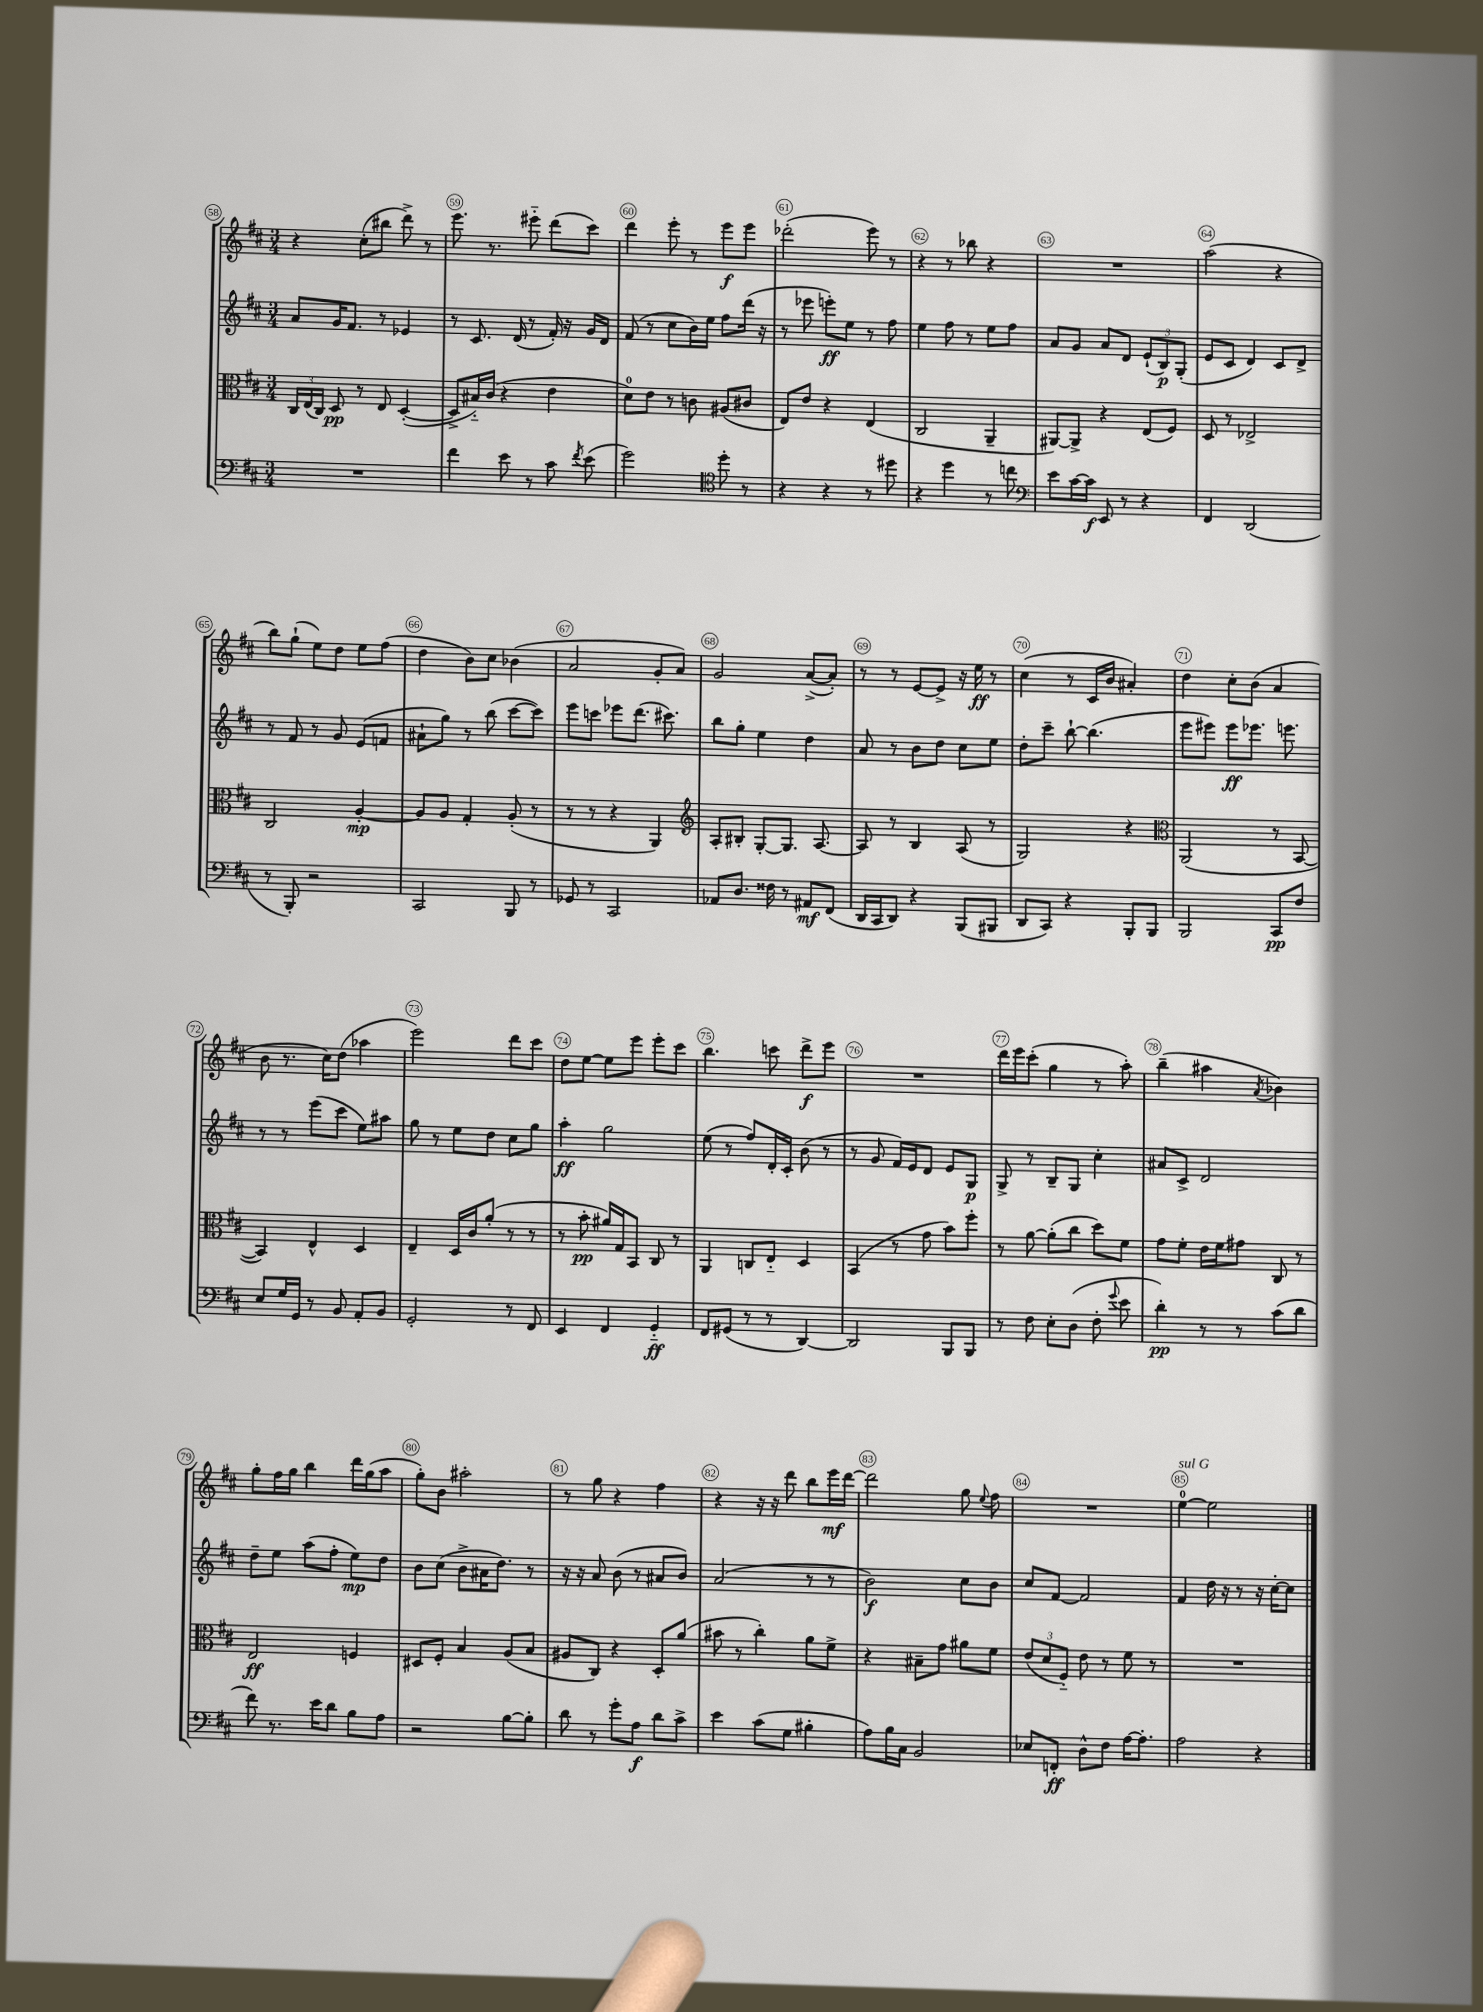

**kern	**kern	**kern	**kern
*staff4	*staff3	*staff2	*staff1
*clefF4	*clefC3	*clefG2	*clefG2
*k[f#c#]	*k[f#c#]	*k[f#c#]	*k[f#c#]
*M3/4	*M3/4	*M3/4	*M3/4
2.r	24C#	8a	4r
.	(24E	.	.
.	24C#)	.	.
.	8D	16g	.
.	.	8.f#	.
.	8r	.	(8cc#'
.	8E	8r	8bb#
.	([4D'	4e-	8ddd^)
.	.	.	8r
=	=	=	=
4f#	8D^]	8r	8.eee
.	16B#'~)	8.c#	.
.	(16c#	.	8.r
8e	4r	.	.
.	.	(16d	.
8r	.	8r	8eee#'~
8c#	4e	16f#')	(8ddd
.	.	16r	.
8qf#	.	.	.
(8e	.	16g	8ccc#)
.	.	16d	.
=	=	=	=
2g)	8d)	(8f#	4ddd
.	8e	8r	.
.	8r	8cc#	8eee'
.	8c	16b)	8r
.	.	16ee	.
*clefC4	*	*	*
8dd'	(8A#	8ff#	8eee
8r	8c#	(16ddd	8eee
.	.	16r	.
=	=	=	=
4r	8E)	8r	(2ddd-'
.	8e	8eee-	.
4r	4r	8eee')	.
.	.	8ee	.
8r	(4E	8r	8eee)
8dd#	.	8ff#	8r
=	=	=	=
4r	2C#	4ee	4r
4dd	.	8ff#	8r
.	.	8r	8bb-
8r	4AA~	8ee	4r
8cc	.	8ff#	.
=	=	=	=
*clefF4	*	*	*
8e	[8AA#)	8a	2.r
[16c#	8AA#^]	8g	.
16c#]	.	.	.
8EE	4r	8a	.
8r	.	8d	.
4r	(8E	(12e`	.
.	.	12B)	.
.	8F#)	.	.
.	.	(12G'	.
=	=	=	=
4FF#	8D	8e	(2aa
.	8r	8c#	.
(2DD	2E-^	4d)	.
.	.	8c#	4r
.	.	8d^	.
=	=	=	=
8r	2C#	8r	8bb)
8BBB')	.	8f#	(8gg`
2r	.	8r	8ee)
.	.	8g	8dd
.	[4A'	(8e	8ee
.	.	8f	(8ff#
=	=	=	=
2CC#	8A]	8a#`	4dd
.	8A	8gg)	.
.	4G'	8r	8b)
.	.	(8bb	8cc#
8BBB	(8A'	[8ccc#	(4b-
8r	8r	8ccc#])	.
=	=	=	=
8GG-	8r	8eee	2a
8r	8r	8ccc	.
2CC#	4r	8eee-	.
.	.	(8.ddd	.
.	4AA)	.	8g'
.	.	8.ccc#)	.
.	.	.	8a)
=	=	=	=
*	*clefG2	*	*
8AA-	8A'	8bb	2g
8.D	8B#'	8gg'	.
.	[8G'	4ee	.
16F##	.	.	.
8r	8.G]	.	.
8AA#	.	4dd	([8a^
.	[8.A	.	.
(8FF#	.	.	8a'])
=	=	=	=
16DD	8A]	8a	8r
16CC#	.	.	.
8DD)	8r	8r	8r
4r	4B	8b	[8e
.	.	8dd	8e^]
(8BBB	(8A	8cc#	16r
.	.	.	16ee
8BBB#	8r	8ee	8r
=	=	=	=
8DD	2G)	8dd'	(4cc#
8CC#)	.	8ccc#~	.
4r	.	[8bb`	8r
.	.	(4.bb]	16c#
.	.	.	16b
8BBB'	4r	.	4a#')
8BBB	.	.	.
=	=	=	=
*	*clefC3	*	*
2BBB	(2AA	8eee	4dd
.	.	8eee#)	.
.	.	8eee#	8cc#'
.	.	8.eee-	(8b
8CC#	8r	.	4a
.	.	8.eee	.
8F#	[8BB	.	.
=	=	=	=
8E	4BB])	8r	8b
16G	.	8r	8.r
16GG	.	.	.
8r	4E^^	(8eee	.
.	.	.	16cc#)
8BB	.	8ccc#	(8dd
8AA'	4D	8ee)	4aa-
8BB	.	8aa#	.
=	=	=	=
2GG'	4E~	8gg	2eee)
.	.	8r	.
.	16D	8ee	.
.	16c#	.	.
.	(8a'	8dd	.
8r	8r	8cc#	8ddd
8FF#	8r	8gg	8ccc#
=	=	=	=
4EE	8r	4aa'	8dd
.	8b'	.	[8ee
4FF#	16a#)	2gg	8ee]
.	16G	.	.
.	8BB	.	8eee
4GG'~	8C#	.	8eee'
.	8r	.	8ccc#
=	=	=	=
8FF#	4AA	(8ee	4.bb
(8GG#	.	8r	.
8r	8C	8ff#)	.
8r	8E'~	16d'	8ccc
.	.	16c#'	.
[4DD)	4D	(8b	8ddd^
.	.	8r	8eee
=	=	=	=
2DD]	(4BB	8r	2.r
.	.	8g	.
.	8r	16f#)	.
.	.	16e	.
.	8g	8d	.
8BBB	8b)	8e	.
8BBB	8ff#'	8G	.
=	=	=	=
8r	8r	8G^	16ddd
.	.	.	16eee
8F#	[8a	8r	(8ccc#'
8E'	(8a']	8B~	4gg
(8D	8cc#	8G	.
8F#'	8dd)	4cc#'	8r
8qqg	.	.	.
8e	8f#	.	8aa')
=	=	=	=
4d')	8g	8a#	(4bb~
.	8f#'	8c#^	.
8r	16e	2d	4aa#
.	16f#	.	.
8r	8g#	.	.
.	.	.	8qa
(8c#	8C#	.	4b-)
8d	8r	.	.
=	=	=	=
8f#)	2E	8dd~	8gg'
8.r	.	8ee	16ff#
.	.	.	16gg
.	.	(8aa	4bb
16e	.	.	.
8d	.	8ff#'	.
8B	4F	8ee)	16ddd
.	.	.	(16gg
8A	.	8dd	8aa
=	=	=	=
2r	8D#	8b	8gg')
.	8F#'	(8cc#	8b
.	4B	8b^	2aa#'
.	.	16a#	.
.	.	8.dd)	.
[8B	(8A	.	.
8B']	8B	8r	.
=	=	=	=
8d	8A#	16r	8r
.	.	16r	.
8r	8C#)	8a	8gg
8g'	4r	(8b	4r
8A	.	8r	.
8d	8D'	8a#	4ff#
8c#^	(8a	8b)	.
=	=	=	=
4e	8b#	(2a	4r
.	8r	.	.
(8c#	4cc#')	.	16r
.	.	.	16r
8G	.	.	8ddd
4B#'	8a	8r	8bb
.	8f#^	8r	16eee
.	.	.	[16ddd
=	=	=	=
8A)	4r	2b)	2ddd]
16B	.	.	.
16C#	.	.	.
2BB	8B#~	.	.
.	8g	.	.
.	8a#	8cc#	8gg
.	.	.	8qqee
.	8f#	8b	8ff#
=	=	=	=
8E-	(12e	8cc#	2.r
.	12d	.	.
8FF'	.	[8f#	.
.	12F#'~)	.	.
8D^^	8e	2f#]	.
8F#	8r	.	.
[16A	8f#	.	.
8.A']	.	.	.
.	8r	.	.
=	=	=	=
2A	2.r	4f#	[4ee
.	.	16dd	2ee]
.	.	16r	.
.	.	8r	.
4r	.	16r	.
.	.	[16cc#'	.
.	.	8cc#]	.
==	==	==	==
*-	*-	*-	*-
